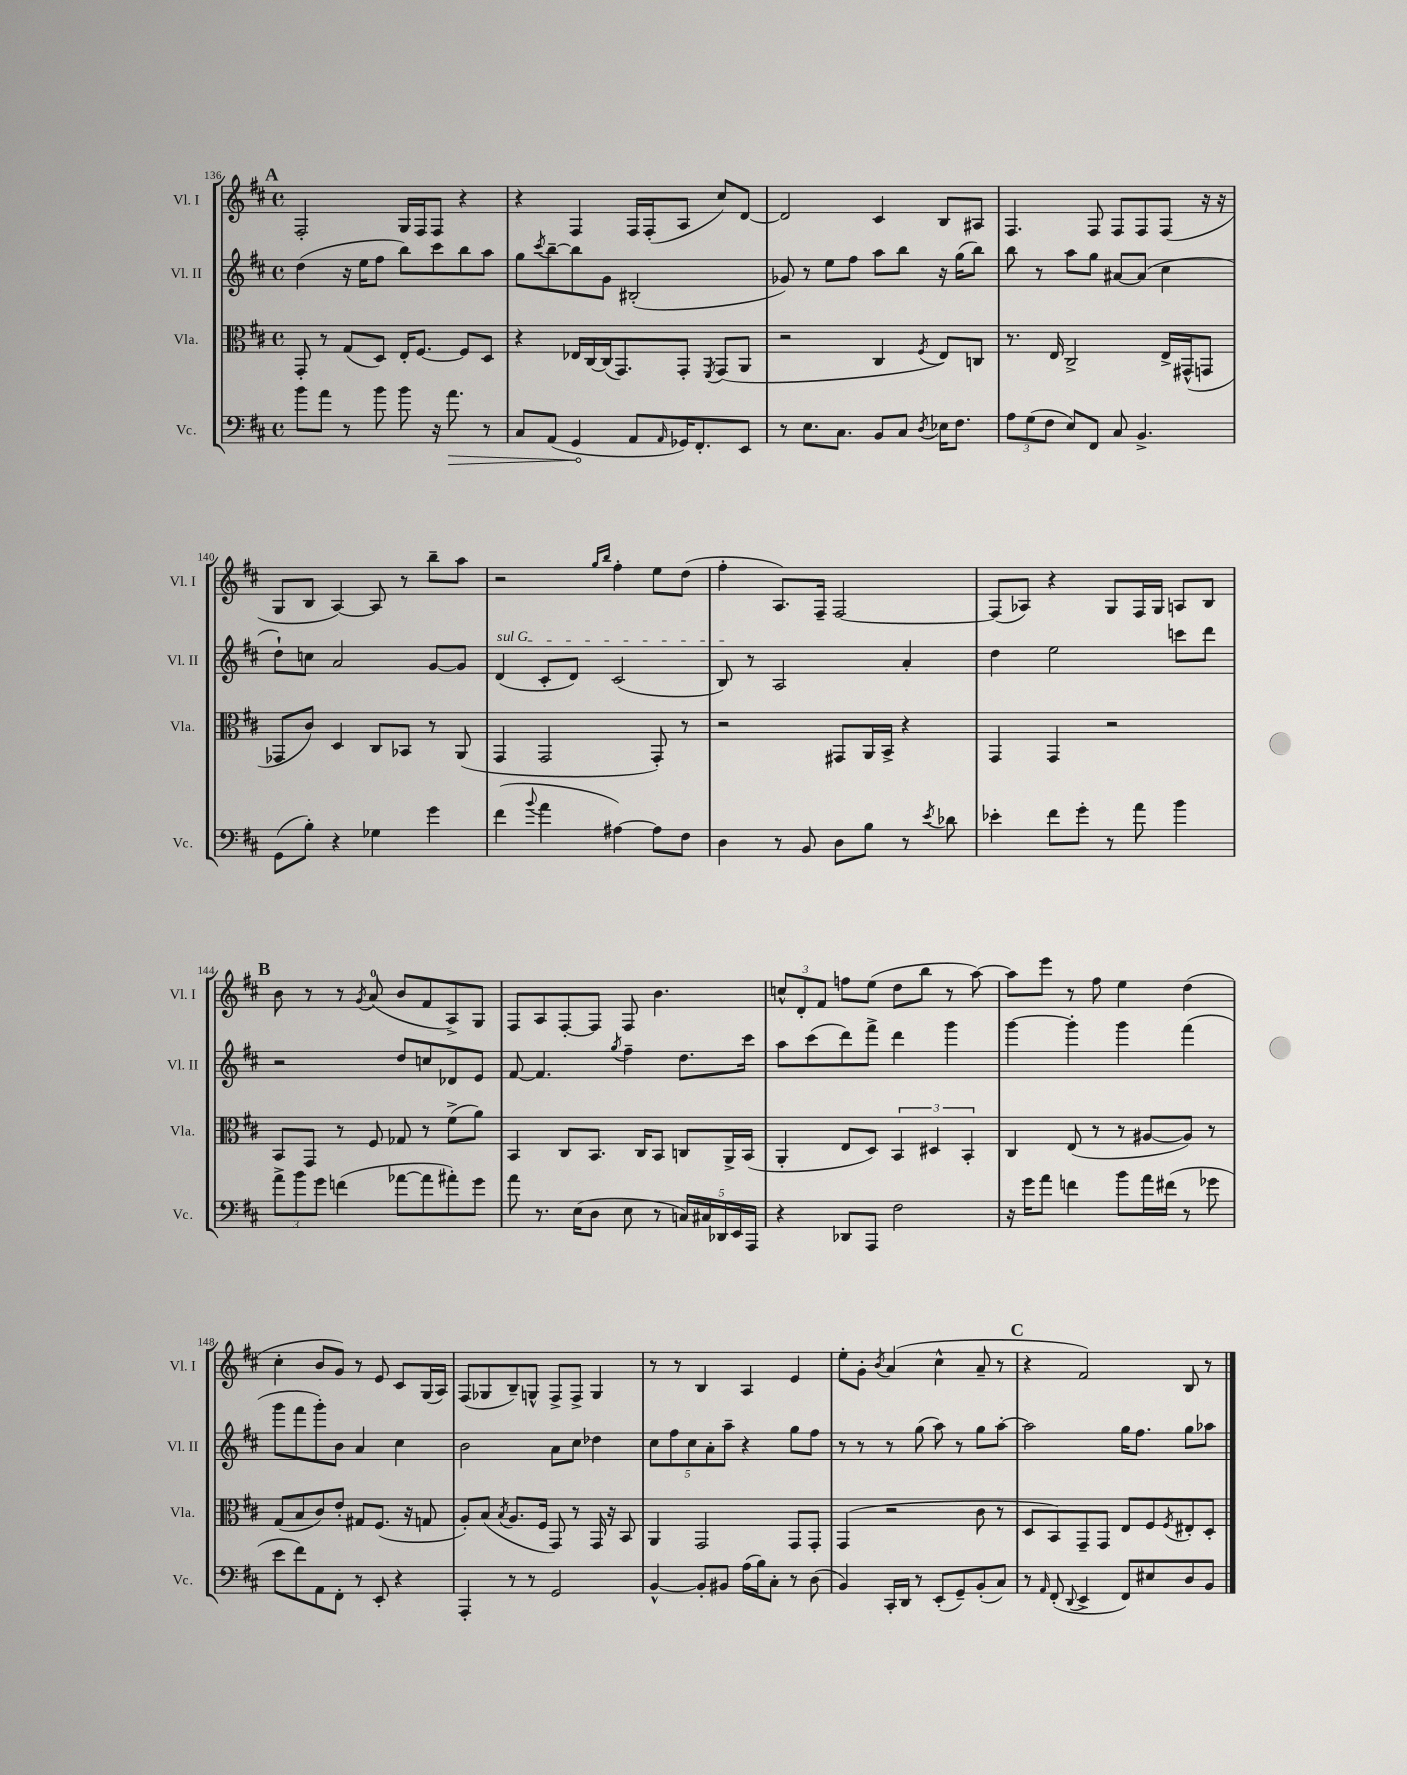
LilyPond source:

<<
\new StaffGroup <<
\new Staff = "s0" \with { instrumentName = "Vl. I" shortInstrumentName = "Vl. I" } {
    \clef treble \key d \major \defaultTimeSignature \time 4/4
    \mark \markup { \bold "A" } fis2-. g16 fis16 fis8 r4 |
    r4 fis4 fis16 fis16-.( a8 cis''8) d'8~ |
    d'2 cis'4 b8 ais8 |
    fis4. fis8 fis8 fis8 fis8( r16 r16 |
    g8 b8 a4~) a8 r8 b''8-- a''8 |
    r2 \grace { g''16 b''16 } fis''4-. e''8 d''8( |
    fis''4-. a8.) fis16-- fis2~ |
    fis8( aes8) r4 g8 fis16 g16 a8 b8 |
    \mark \markup { \bold "B" } b'8 r8 r8 \acciaccatura { g'8 } a'8-0( b'8 fis'8 a8->) g8 |
    fis8 a8 fis8~-. fis8 fis8 b'4. |
    \tuplet 3/2 { c''8-^ d'8-. fis'8 } f''8 e''8( d''8 b''8 r8 a''8~) |
    a''8 e'''8 r8 fis''8 e''4 d''4( |
    cis''4-. b'8 g'8) r8 e'8 cis'8 g16( a16) |
    fis8( ges8 b8--) g8-^ fis8-> fis8-> g4 |
    r8 r8 b4 a4 e'4 |
    e''8-. g'8-. \acciaccatura { b'8 } a'4( cis''4-^ a'8-- r8 |
    \mark \markup { \bold "C" } r4 fis'2) b8 r8 \bar "|." |
}
\new Staff = "s1" \with { instrumentName = "Vl. II" shortInstrumentName = "Vl. II" } {
    \clef treble \key d \major \defaultTimeSignature \time 4/4
    \mark \markup { \bold "A" } d''4( r16 e''16 fis''8 b''8) cis'''8 b''8 a''8 |
    g''8 \acciaccatura { cis'''8 } b''8~-- b''8 g'8 bis2-.( |
    ges'8) r8 e''8 fis''8 a''8 b''8 r16 g''16( b''8) |
    b''8 r8 a''8 g''8 ais'8~ ais'8( cis''4 |
    d''8-!) c''8 a'2 g'8~ g'8 |
    \once \override TextSpanner.bound-details.left.text = \markup { \italic "sul G" } d'4\startTextSpan( cis'8-. d'8) cis'2( |
    b8\stopTextSpan) r8 a2 a'4-. |
    d''4 e''2 c'''8 d'''8 |
    \mark \markup { \bold "B" } r2 d''8 c''8 des'8 e'8 |
    fis'8~ fis'4. \acciaccatura { g''8 } fis''4-- d''8. cis'''16 |
    a''8 cis'''8( d'''8) fis'''8-> d'''4 g'''4 |
    g'''4~ g'''4-. g'''4 fis'''4( |
    g'''8 fis'''8 g'''8-.) b'8 a'4 cis''4 |
    b'2 a'8 cis''8 des''4 |
    \tuplet 5/4 { cis''8 fis''8 cis''8 a'8-. a''8-- } r4 g''8 fis''8 |
    r8 r8 r8 g''8( a''8) r8 g''8 a''8~-. |
    \mark \markup { \bold "C" } a''2 g''16 fis''8. g''8 aes''8 \bar "|." |
}
\new Staff = "s2" \with { instrumentName = "Vla." shortInstrumentName = "Vla." } {
    \clef alto \key d \major \defaultTimeSignature \time 4/4
    \mark \markup { \bold "A" } g,8-. r8 g8( d8) e16-. fis8.~ fis8 d8 |
    r4 ees16 cis16~ cis16( g,8.) g,8-. \acciaccatura { fis,8 } g,8( a,8 |
    r2 cis4 \acciaccatura { fis8 } e8) c8 |
    r8. e16 cis2-> e16-> gis,16-^( g,8 |
    ges,8 cis'8) d4 cis8 bes,8 r8 a,8( |
    g,4 g,2 g,8-.) r8 |
    r2 gis,8 a,16 b,16-> r4 |
    g,4 g,4 r2 |
    \mark \markup { \bold "B" } b,8 g,8 r8 fis8 ges8 r8 fis'8->( a'8) |
    b,4 cis8 b,8. cis16 b,8 c8 a,16-> b,16( |
    a,4-. e8 d8) \tuplet 3/2 { b,4 dis4 b,4-. } |
    cis4 e8( r8 r8 ais8~ ais8) r8 |
    g8( b8 cis'8) e'8-. gis8 fis8.( r16 g8 |
    a8-.) b8( \acciaccatura { b8 } a8. fis16 g,8) r8 g,16 r16 b,8 |
    a,4 g,2 g,8 g,8-. |
    g,4( r2 cis'8 r8 |
    \mark \markup { \bold "C" } d8 b,8) g,8-- g,8 e8 fis8 \acciaccatura { fis8 } eis8-. d8-. \bar "|." |
}
\new Staff = "s3" \with { instrumentName = "Vc." shortInstrumentName = "Vc." } {
    \clef bass \key d \major \defaultTimeSignature \time 4/4
    \mark \markup { \bold "A" } b'8 a'8 r8 b'8 b'8 r16 \once \override Hairpin.circled-tip = ##t a'8.\> r8 |
    cis8 a,8( g,4\! a,8 \grace { a,16 } ges,16) fis,8.-. e,8 |
    r8 e8. cis8. b,8 cis8 \acciaccatura { d8 } ees16 fis8. |
    \tuplet 3/2 { a8 g8( fis8 } e8) fis,8 cis8 b,4.-> |
    g,8( b8-.) r4 ges4 g'4 |
    fis'4( \appoggiatura { b'8 } a'4 ais4~) ais8 fis8 |
    d4 r8 b,8 d8 b8 r8 \acciaccatura { e'8 } des'8 |
    ees'4-. fis'8 g'8-. r8 a'8 b'4 |
    \mark \markup { \bold "B" } \tuplet 3/2 { a'8-> b'8 g'8 } f'4( aes'8~ aes'8 ais'8-.) g'8 |
    a'8 r8. e16( d8 e8 r8 \tuplet 5/4 { c16) cis16 des,16 e,16 a,,16 } |
    r4 des,8 a,,8 fis2 |
    r16 g'16 a'8 f'4 b'8 a'16 fis'16( r8 ges'8 |
    e'8 fis'8) a,8 fis,8-. r8 e,8-. r4 |
    a,,4-. r8 r8 g,2 |
    b,4~-^ b,8-. bis,8 a16( b16) cis8-. r8 d8( |
    b,4) cis,16-. d,16 r8 e,8-.( g,8--) b,8-.( cis8) |
    \mark \markup { \bold "C" } r8 \grace { a,16 } fis,8-.( \appoggiatura { d,8 } e,4-> fis,8) eis8 d8 b,8 \bar "|." |
}
>>
>>
\layout { \context { \Score currentBarNumber = #136 } }
